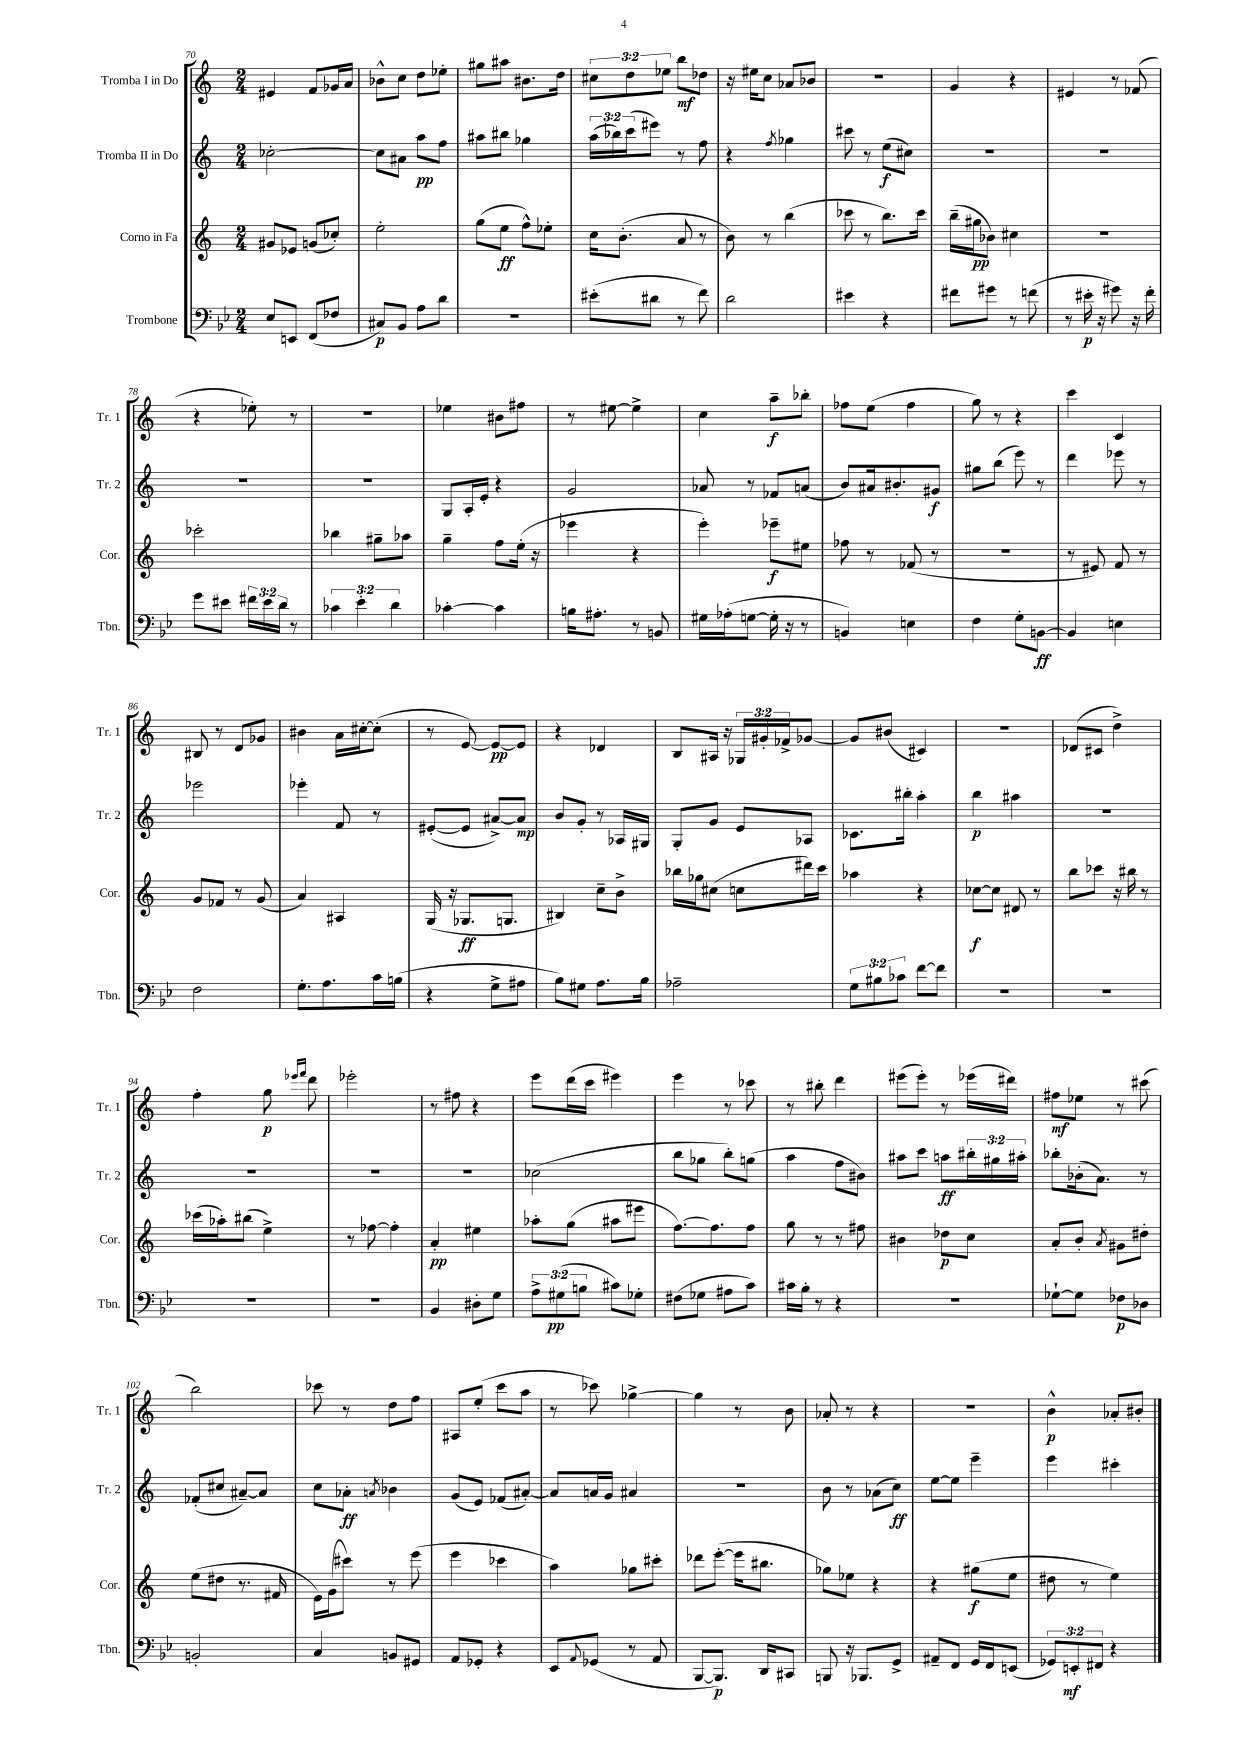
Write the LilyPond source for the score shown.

<<
\new StaffGroup <<
\new Staff = "s0" \with { instrumentName = "Tromba I in Do" shortInstrumentName = "Tr. 1" } {
    \clef treble \key c \major \numericTimeSignature \time 2/4 \override Staff.TupletNumber.text = #tuplet-number::calc-fraction-text
    eis'4 f'8 ges'16 a'16 |
    bes'8-^ c''8 d''8 ees''8-. |
    gis''8 ais''8 bis'8. d''16 |
    \tuplet 3/2 { cis''8 d''8 ees''8 } b''8\mf des''8 |
    r16 eis''16 c''8 aes'8 bes'8 |
    R2 |
    g'4 r4 |
    eis'4 r8 fes'8( |
    r4 ees''8-.) r8 |
    r2 |
    ees''4 bis'8 fis''8 |
    r8 eis''8~ eis''4-> |
    c''4 a''8--\f bes''8-. |
    fes''8 e''8( fes''4 |
    g''8) r8 r4 |
    c'''4 c'4 |
    bis8 r8 d'8 ges'8 |
    bis'4 a'16 cis''16~-. cis''8-.( |
    r8 e'8~) e'8~\pp e'8 |
    r4 des'4 |
    b8 ais16 r16 \tuplet 3/2 { ges16 gis'16-. fes'16-> } ges'8~ |
    ges'8 bis'8( cis'4) |
    R2 |
    des'8( cis'8 d''4->) |
    f''4-. g''8\p \grace { ees'''16 f'''16 } d'''8 |
    ees'''2-. |
    r8 fis''8 r4 |
    e'''8 d'''16( c'''16 eis'''4) |
    e'''4 r8 ces'''8 |
    r8 bis''8-. d'''4 |
    eis'''8( eis'''8-.) r8 ees'''16( dis'''16) |
    fis''8\mf ees''8 r8 cis'''8( |
    b''2) |
    ces'''8 r8 d''8 f''8 |
    ais8 e''8-.( c'''8 a''8 |
    r8 ces'''8) ges''4~-> |
    ges''4 r8 b'8 |
    aes'8-. r8 r4 |
    R2 |
    b'4-^\p aes'8-. bis'8-. \bar "|." |
}
\new Staff = "s1" \with { instrumentName = "Tromba II in Do" shortInstrumentName = "Tr. 2" } {
    \clef treble \key c \major \numericTimeSignature \time 2/4 \override Staff.TupletNumber.text = #tuplet-number::calc-fraction-text
    ces''2~-. |
    ces''8 ais'8 a''8\pp f''8 |
    ais''8 bis''8 ges''4 |
    \tuplet 3/2 { a''16( bes''16) c'''16( } eis'''8) r8 f''8 |
    r4 \acciaccatura { f''8 } ges''4 |
    cis'''8 r8 e''8\f( cis''8) |
    R2 |
    R2 |
    R2 |
    R2 |
    g8 a16-. e'16-. r4 |
    g'2 |
    aes'8 r8 fes'8 a'8( |
    b'8) ais'16 bis'8.-. gis'8\f |
    gis''8 b''8( e'''8) r8 |
    d'''4 ees'''8 r8 |
    ees'''2 |
    ees'''4-. f'8 r8 |
    eis'8~-.( eis'8 ais'8~->) ais'8\mp |
    b'8 g'8-. r8 aes16 gis16 |
    g8-. g'8 e'8 aes8 |
    ces'8. bis''16-. a''4-. |
    b''4\p ais''4 |
    r2 |
    R2 |
    R2 |
    R2 |
    ces''2( |
    b''8 ges''8 b''8-.) g''8( |
    a''4 f''8 bis'8) |
    ais''8 c'''8 a''8\ff \tuplet 3/2 { bis''16-. gis''16 ais''16-. } |
    bes''8-. bes'16-.( a'8.) r8 |
    fes'8-.( cis''8 ais'8~--) ais'8 |
    c''8 aes'8-.\ff \acciaccatura { a'8 } bes'4 |
    g'8( e'8) fes'8( ais'8~-.) |
    ais'8 a'16 g'16 ais'4 |
    r2 |
    b'8 r8 aes'8( c''8\ff) |
    e''8~ e''8 e'''4-- |
    e'''4 cis'''4-. \bar "|." |
}
\new Staff = "s2" \with { instrumentName = "Corno in Fa" shortInstrumentName = "Cor." } {
    \clef treble \key c \major \numericTimeSignature \time 2/4
    gis'8 ees'8 g'8( ces''8-.) |
    e''2-. |
    g''8( e''8\ff f''8-^) ees''8-. |
    c''16 b'8.-.( a'8 r8 |
    b'8) r8 b''4( |
    ces'''8 r8 b''8.) ces'''16 |
    b''16--( gis''16\pp bes'8) cis''4 |
    r2 |
    ces'''2-. |
    bes''4 gis''8-- aes''8 |
    g''4-- f''8 e''16-.( r16 |
    ees'''4 r4 |
    e'''4-.) ees'''8--\f eis''8 |
    fes''8 r8 fes'8( r8 |
    R2 |
    r8 eis'8) f'8 r8 |
    g'8 fes'8 r8 g'8( |
    a'4) ais4 |
    g16( r16 ges8.\ff g8. |
    bis4) c''8-- b'8-> |
    bes''16 ges''16 cis''8( c''8 dis'''16) c'''16 |
    aes''4 r4 |
    ces''8~\f ces''8 dis'8 r8 |
    b''8 ces'''8 r16 bis''16 r8 |
    ces'''16( aes''16-.) bis''8( e''4->) |
    r8 fes''8~ fes''4-. |
    a'4-.\pp eis''4 |
    aes''8-. g''8( ais''8 eis'''8 |
    f''8.~) f''8. f''8 |
    g''8 r8 r8 fis''8 |
    bis'4 des''8\p c''8 |
    a'8-. b'8-. \acciaccatura { a'8 } gis'8 dis''8-. |
    e''8( dis''8 r8. fis'16 |
    e'16) g'16( cis'''8) r8 e'''8( |
    e'''4 ces'''4 |
    a''4) ges''8 cis'''8-. |
    des'''8 e'''8~-.( e'''16 bis''8. |
    ges''8) ees''8 r4 |
    r4 gis''8\f( e''8 |
    dis''8 r8 e''4) \bar "|." |
}
\new Staff = "s3" \with { instrumentName = "Trombone" shortInstrumentName = "Tbn." } {
    \clef bass \key bes \major \numericTimeSignature \time 2/4 \override Staff.TupletNumber.text = #tuplet-number::calc-fraction-text
    ees8 e,8 f,8( fes8 |
    cis8\p) bes,8 a8 d'8 |
    R2 |
    eis'8-.( dis'8 r8 f'8) |
    d'2 |
    eis'4 r4 |
    fis'8 gis'8 r8 f'8( |
    r8 eis'16-.\p r16 gis'8) r16 f'16-. |
    g'8 eis'8 \tuplet 3/2 { fis'16 eis'16 d'16 } r8 |
    \tuplet 3/2 { ces'4 ees'4-. d'4 } |
    ces'4~-. ces'4 |
    b16 ais8.-. r8 b,8 |
    gis16 aes16-.( g8~ g16-. r16 r8 |
    b,4) e4 |
    f4 g8-. b,8~\ff |
    b,4 e4 |
    f2 |
    g8.-. a8. c'16 b16( |
    r4 g8-> ais8 |
    bes8) gis8 a8. bes16 |
    aes2-- |
    \tuplet 3/2 { g8 bis8 ces'8 } f'8~ f'8 |
    R2 |
    R2 |
    R2 |
    R2 |
    bes,4 dis8-. g8 |
    \tuplet 3/2 { a8-> gis8\pp( b8 } cis'8) ges8-. |
    fis8( ges8 ais8 c'8) |
    cis'16 bes16-. r8 r4 |
    r2 |
    ges8~-! ges8 fes8\p des8 |
    b,2-. |
    c4 b,8 gis,8 |
    a,8 ges,8-. r4 |
    ees,8 \appoggiatura { a,8 } ges,8( r8 a,8 |
    bes,,8~ bes,,8.\p) d,16 cis,8 |
    b,,8 r16 bes,,8. g,8-> |
    ais,8-- f,8 g,16 f,16 e,8( |
    \tuplet 3/2 { ges,8) e,8-.\mf fis,8 } r4 \bar "|." |
}
>>
>>
\layout { \context { \Score currentBarNumber = #70 } }
